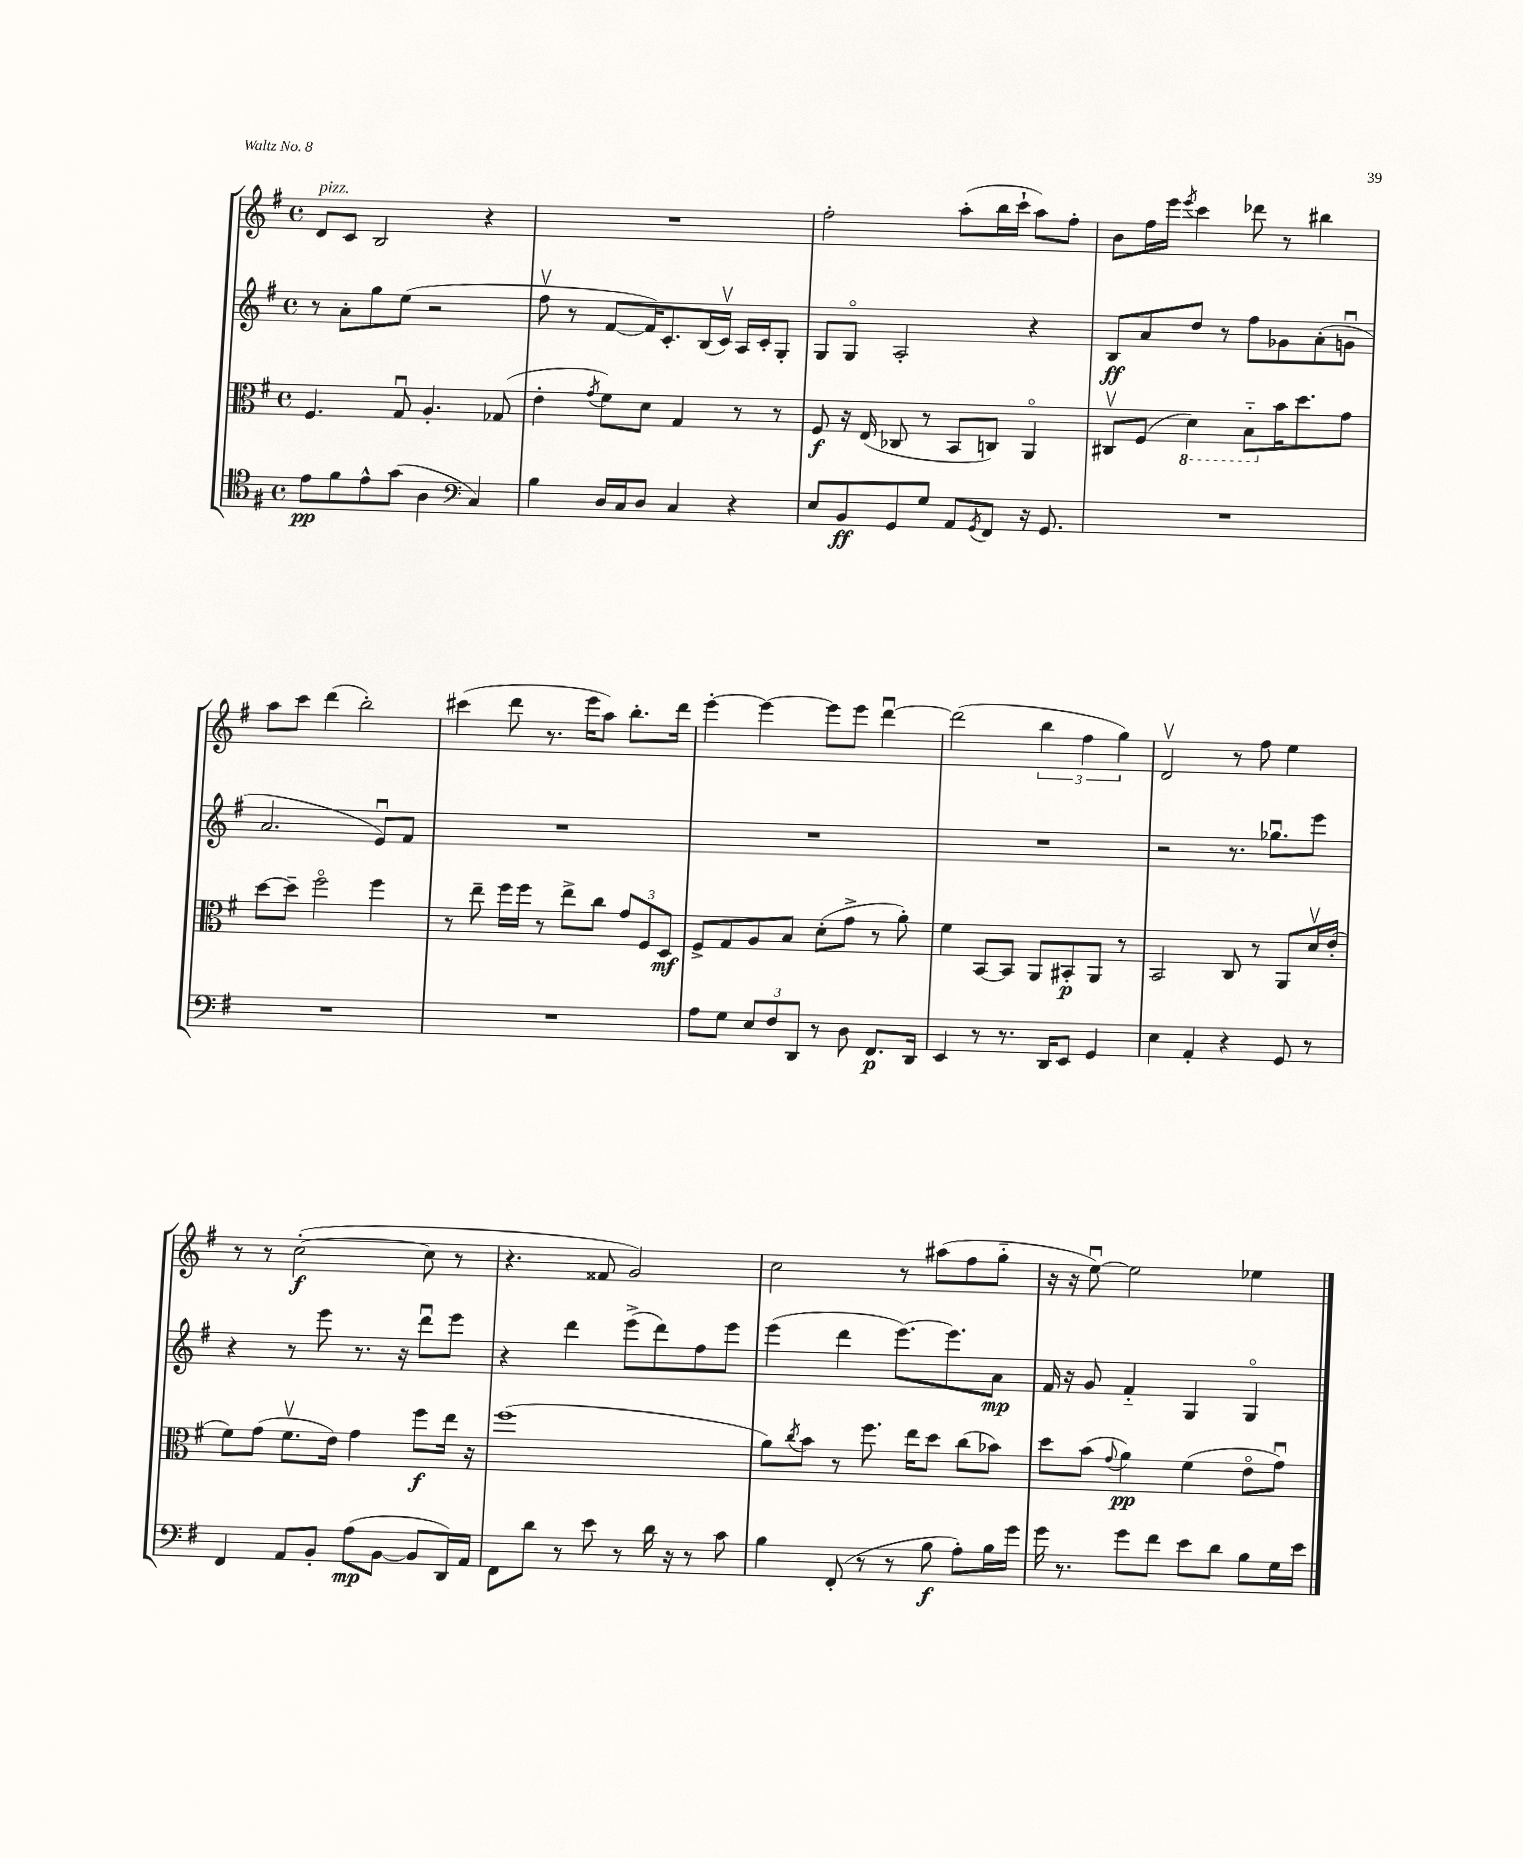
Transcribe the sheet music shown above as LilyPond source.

<<
\new StaffGroup <<
\new Staff = "s0" {
    \clef treble \key g \major \defaultTimeSignature \time 4/4
    d'8^\markup { \italic "pizz." } c'8 b2 r4 |
    R1 |
    fis''2-. a''8-.( b''16 c'''16-! a''8) fis''8-. |
    b'8 fis''16 e'''16 \acciaccatura { e'''8 } c'''4 des'''8 r8 bis''4 |
    a''8 c'''8 d'''4( b''2-.) |
    cis'''4( d'''8 r8. e'''16 a''8) b''8.-. d'''16 |
    e'''4~-. e'''4~ e'''8 e'''8 d'''4~\downbow |
    d'''2( \tuplet 3/2 { b''4 fis''4 g''4) } |
    d'2\upbow r8 fis''8 e''4 |
    r8 r8 c''2~-.\f( c''8 r8 |
    r4. fisis'8 g'2) |
    c''2 r8 ais''8( fis''8 g''8-_ |
    r16 r16 e''8~\downbow) e''2 ees''4 \bar "|." |
}
\new Staff = "s1" {
    \clef treble \key g \major \defaultTimeSignature \time 4/4
    r8 a'8-. g''8 e''8( r2 |
    fis''8\upbow r8 fis'8~ fis'16) c'8.-. b16( c'16\upbow) a16 c'16-. g8-. |
    g8 g8\flageolet a2-. r4 |
    b8\ff a'8 d''8 r8 fis''8 ges'8 a'8-.( g'8\downbow |
    a'2. e'8\downbow) fis'8 |
    R1 |
    R1 |
    R1 |
    r2 r8. ges''8.\downbow e'''8 |
    r4 r8 e'''8 r8. r16 d'''8\downbow e'''8 |
    r4 d'''4 e'''8->( d'''8) fis''8 e'''8 |
    e'''4( d'''4 e'''8.~) e'''8. a'8\mp |
    fis'16 r16 g'8 fis'4-_ g4 g4\flageolet \bar "|." |
}
\new Staff = "s2" {
    \clef alto \key g \major \defaultTimeSignature \time 4/4
    fis4. g8\downbow a4.-. ges8( |
    e'4-. \acciaccatura { g'8 } fis'8) d'8 g4 r8 r8 |
    fis8\f r16 e16( ces8 r8 b,8 c8) a,4\flageolet |
    cis8\upbow fis8( \ottava #-1 d4) b,8-_ \ottava #0 b'16 d''8. g'8 |
    d''8~ d''8-- fis''2\flageolet fis''4 |
    r8 e''8-- fis''16 fis''16 r8 e''8-> c''8 \tuplet 3/2 { g'8 fis8 d8\mf } |
    fis8-> g8 a8 b8 d'8-.( g'8-> r8 a'8-.) |
    fis'4 b,8~ b,8 a,8 bis,8-.\p a,8 r8 |
    b,2 c8 r8 a,8 d'16\upbow e'16-.( |
    fis'8) g'8( fis'8.\upbow e'16) g'4 fis''8\f e''16 r16 |
    fis''1( |
    a'8) \acciaccatura { c''8 } b'8 r8 fis''8. e''16 d''8 c''8( bes'8) |
    d''8 b'8( \appoggiatura { g'8 } a'4\pp) fis'4( e'8\flageolet g'8\downbow) \bar "|." |
}
\new Staff = "s3" {
    \clef tenor \key g \major \defaultTimeSignature \time 4/4
    e'8\pp fis'8 e'8-^ g'8( a4 \clef bass c4) |
    b4 d16 c16 d8 c4 r4 |
    e8 b,8\ff g,8 g8 a,8 \acciaccatura { g,8 } fis,8 r16 g,8. |
    R1 |
    R1 |
    R1 |
    a8 g8 \tuplet 3/2 { e8 fis8 d,8 } r8 d8 fis,8.\p d,16 |
    e,4 r8 r8. d,16 e,8 g,4 |
    e4 a,4-. r4 g,8 r8 |
    fis,4 a,8 b,8-. a8\mp( b,8~ b,8 d,16) a,16 |
    fis,8 d'8 r8 e'8 r8 d'16 r16 r8 c'8 |
    b4 fis,8-.( r8 r8 b8\f a8-.) b16 g'16 |
    g'16 r8. g'8 fis'8 e'8 d'8 b8 g16 e'16 \bar "|." |
}
>>
>>
\layout { \context { \Score \remove "Bar_number_engraver" } }
